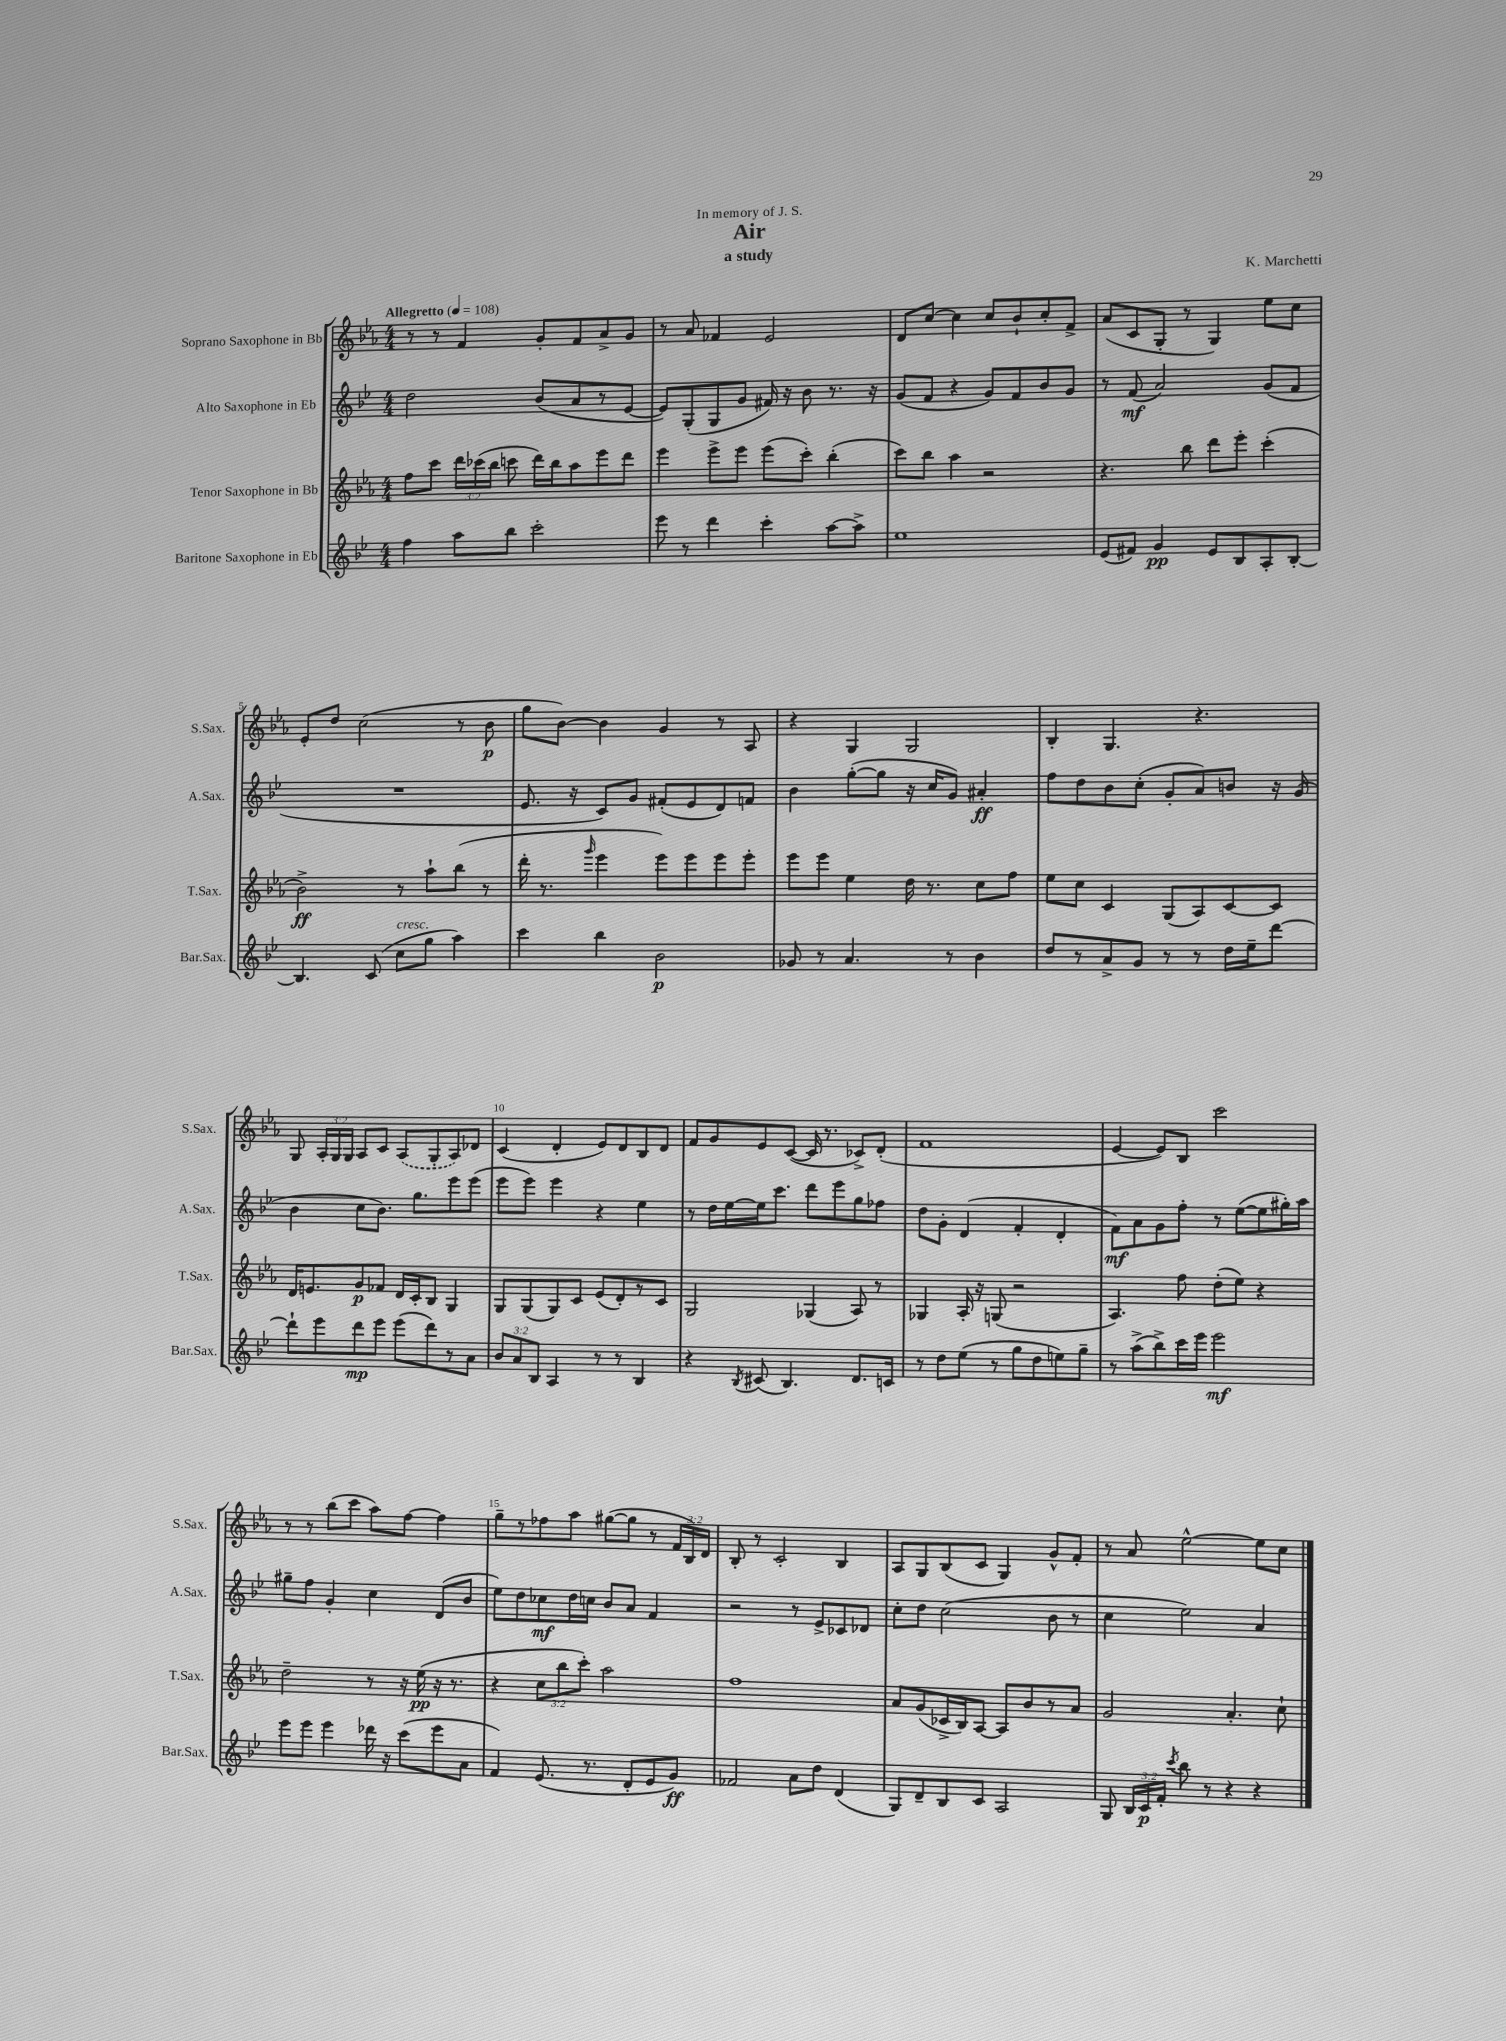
\header { title = "Air" composer = "K. Marchetti" subtitle = "a study" dedication = "In memory of J. S." }
<<
\new StaffGroup <<
\new Staff = "s0" \with { instrumentName = "Soprano Saxophone in Bb" shortInstrumentName = "S.Sax." } {
    \clef treble \key ees \major \numericTimeSignature \time 4/4 \override Staff.TupletNumber.text = #tuplet-number::calc-fraction-text \tempo "Allegretto" 4 = 108
    \autoBeamOff r8 r8 f'4 g'8[-. f'8 aes'8-> g'8] |
    r8 aes'8 fes'4 ees'2 |
    d'8[ c''8]~ c''4 c''8[ bes'8-! c''8-. f'8]-> |
    aes'8[( c'8 g8]-. r8 g4) ees''8[ c''8] |
    ees'8[-. d''8] c''2( r8 bes'8\p |
    g''8[ bes'8]~) bes'4 g'4 r8 aes8 |
    r4 g4 g2 |
    bes4-. g4. r4. |
    g8 \tuplet 3/2 { aes16[-. g16 g16] } aes8[ c'8] \once \slurDashed aes8[( g8-. aes8) des'8] |
    c'4( d'4-. ees'8[) d'8 bes8 d'8] |
    f'8[ g'8 ees'8 c'8]~( c'16 r8. ces'8[->) d'8]-.( |
    f'1 |
    ees'4~ ees'8[) bes8] c'''2 |
    r8 r8 bes''8[( c'''8] aes''8[) f''8]~ f''4 |
    g''8[-- r8 fes''8 aes''8] gis''8[~( gis''8] r8 \tuplet 3/2 { f'16[ bes16) d'16] } |
    bes8-. r8 c'2-. bes4 |
    aes8[ g8 bes8( c'8] g4) g'8[-^ f'8]-. |
    r8 aes'8 ees''2~-^ ees''8[ c''8] \bar "|." |
}
\new Staff = "s1" \with { instrumentName = "Alto Saxophone in Eb" shortInstrumentName = "A.Sax." } {
    \clef treble \key bes \major \numericTimeSignature \time 4/4
    \autoBeamOff d''2 bes'8[( a'8 r8 ees'8]~ |
    ees'8[) g8-.( g8 g'8] fis'16) r16 bes'8 r8. r16 |
    g'8[( f'8] r4 g'8[) f'8 bes'8 g'8] |
    r8 f'8\mf( a'2) g'8[( f'8] |
    R1 |
    ees'8. r16 c'8[) g'8] fis'8[-.( ees'8 d'8) f'8] |
    bes'4 g''8[~-.( g''8] r16 c''16[ g'8]) ais'4-.\ff |
    f''8[ d''8 bes'8 c''8]-.( g'8[-. a'8) b'8] r16 g'16( |
    bes'4 c''8[ bes'8.]) g''8.[ ees'''8 ees'''8]( |
    ees'''8[ ees'''8]) ees'''4 r4 ees''4 |
    r8 d''16[ ees''16~ ees''16 c'''8.] d'''8[ ees'''8 g''8 fes''8] |
    d''8[ g'8]-. d'4( f'4-. d'4-. |
    f'8[\mf) a'8 g'8 f''8]-. r8 ees''8[~( ees''8 gis''16-.) a''16] |
    gis''8[-- f''8] g'4-. c''4 d'8[( bes'8] |
    ees''8[) d''8 ces''8\mf d''16 c''16] bes'8[ a'8] f'4 |
    r2 r8 ees'8[-> ces'8 des'8] |
    c''8[-. d''8] c''2( bes'8 r8 |
    c''4 ees''2) a'4 \bar "|." |
}
\new Staff = "s2" \with { instrumentName = "Tenor Saxophone in Bb" shortInstrumentName = "T.Sax." } {
    \clef treble \key ees \major \numericTimeSignature \time 4/4 \override Staff.TupletNumber.text = #tuplet-number::calc-fraction-text
    \autoBeamOff f''8[ c'''8] \tuplet 3/2 { d'''16[ ces'''16( bes''16] } c'''8 d'''16[) bes''16 aes''8 ees'''8 d'''8] |
    ees'''4 ees'''8[-> ees'''8] ees'''8[( c'''8]-.) bes''4-.( |
    c'''8[) bes''8] aes''4 r2 |
    r4. bes''8 d'''8[ ees'''8]-. c'''4-.( |
    bes'2->\ff) r8 aes''8[-! bes''8]( r8 |
    d'''16-. r8. \grace { g'''16 } ees'''4 ees'''8[) ees'''8 ees'''8 ees'''8]-. |
    ees'''8[ ees'''8] ees''4 d''16 r8. c''8[ f''8] |
    ees''8[ c''8] c'4 g8[( aes8) c'8~ c'8] |
    d'16[ e'8. g'8\p fes'8] d'16[ c'16-. bes8] g4 |
    g8[ g8( g8) c'8] ees'8[( d'8-.) r8 c'8] |
    g2 ges4( aes8) r8 |
    ges4 aes16-. r16 g8( r2 |
    aes4.) f''8 d''8[-.( ees''8]) r4 |
    d''2-- r8 r16 ees''16\pp( r16 r8. |
    r4 \tuplet 3/2 { c''8[ bes''8 c'''8]-.) } aes''2 |
    f''1 |
    aes'8[ g'8( ces'16-> bes16) aes8]~ aes8[ bes'8 r8 aes'8] |
    g'2 aes'4.-. c''8-! \bar "|." |
}
\new Staff = "s3" \with { instrumentName = "Baritone Saxophone in Eb" shortInstrumentName = "Bar.Sax." } {
    \clef treble \key bes \major \numericTimeSignature \time 4/4 \override Staff.TupletNumber.text = #tuplet-number::calc-fraction-text
    \autoBeamOff f''4 a''8[ bes''8] c'''2-. |
    ees'''8 r8 d'''4 c'''4-. a''8[~ a''8]-> |
    ees''1 |
    ees'8[( fis'8]) g'4\pp ees'8[ bes8 a8-. bes8]~-. |
    bes4. c'8( c''8[^\markup { \italic "cresc." } g''8] a''4) |
    c'''4 bes''4 bes'2\p |
    ges'8 r8 a'4. r8 bes'4 |
    d''8[ r8 a'8-> g'8] r8 r8 d''16[ ees''16-- d'''8]~ |
    d'''8[-! ees'''8 d'''8\mp ees'''8] ees'''8[( d'''8) r8 a'8] |
    \tuplet 3/2 { bes'8[ a'8 bes8] } a4 r8 r8 bes4 |
    r4 \acciaccatura { bes8 } cis'8( bes4.) d'8.[ c'16] |
    r8 d''8[ ees''8]( r8 g''8[ d''8 e''8) g''8]-- |
    r8 a''8[->( bes''8->) c'''16 ees'''16] ees'''2\mf |
    ees'''8[ ees'''8] ees'''4 des'''16 r16 c'''8[( ees'''8 a'8] |
    f'4) ees'8.( r8. d'8[-. ees'8 g'8]\ff) |
    fes'2 a'8[ d''8] d'4( |
    g8[) d'8-- bes8 c'8] a2 |
    g8 \tuplet 3/2 { bes16[ c'16\p f'16]-. } \acciaccatura { c'''8 } bes''8 r8 r4 r4 \bar "|." |
}
>>
>>
\layout { \context { \Score \override BarNumber.break-visibility = ##(#f #t #t) barNumberVisibility = #(every-nth-bar-number-visible 5) } }
